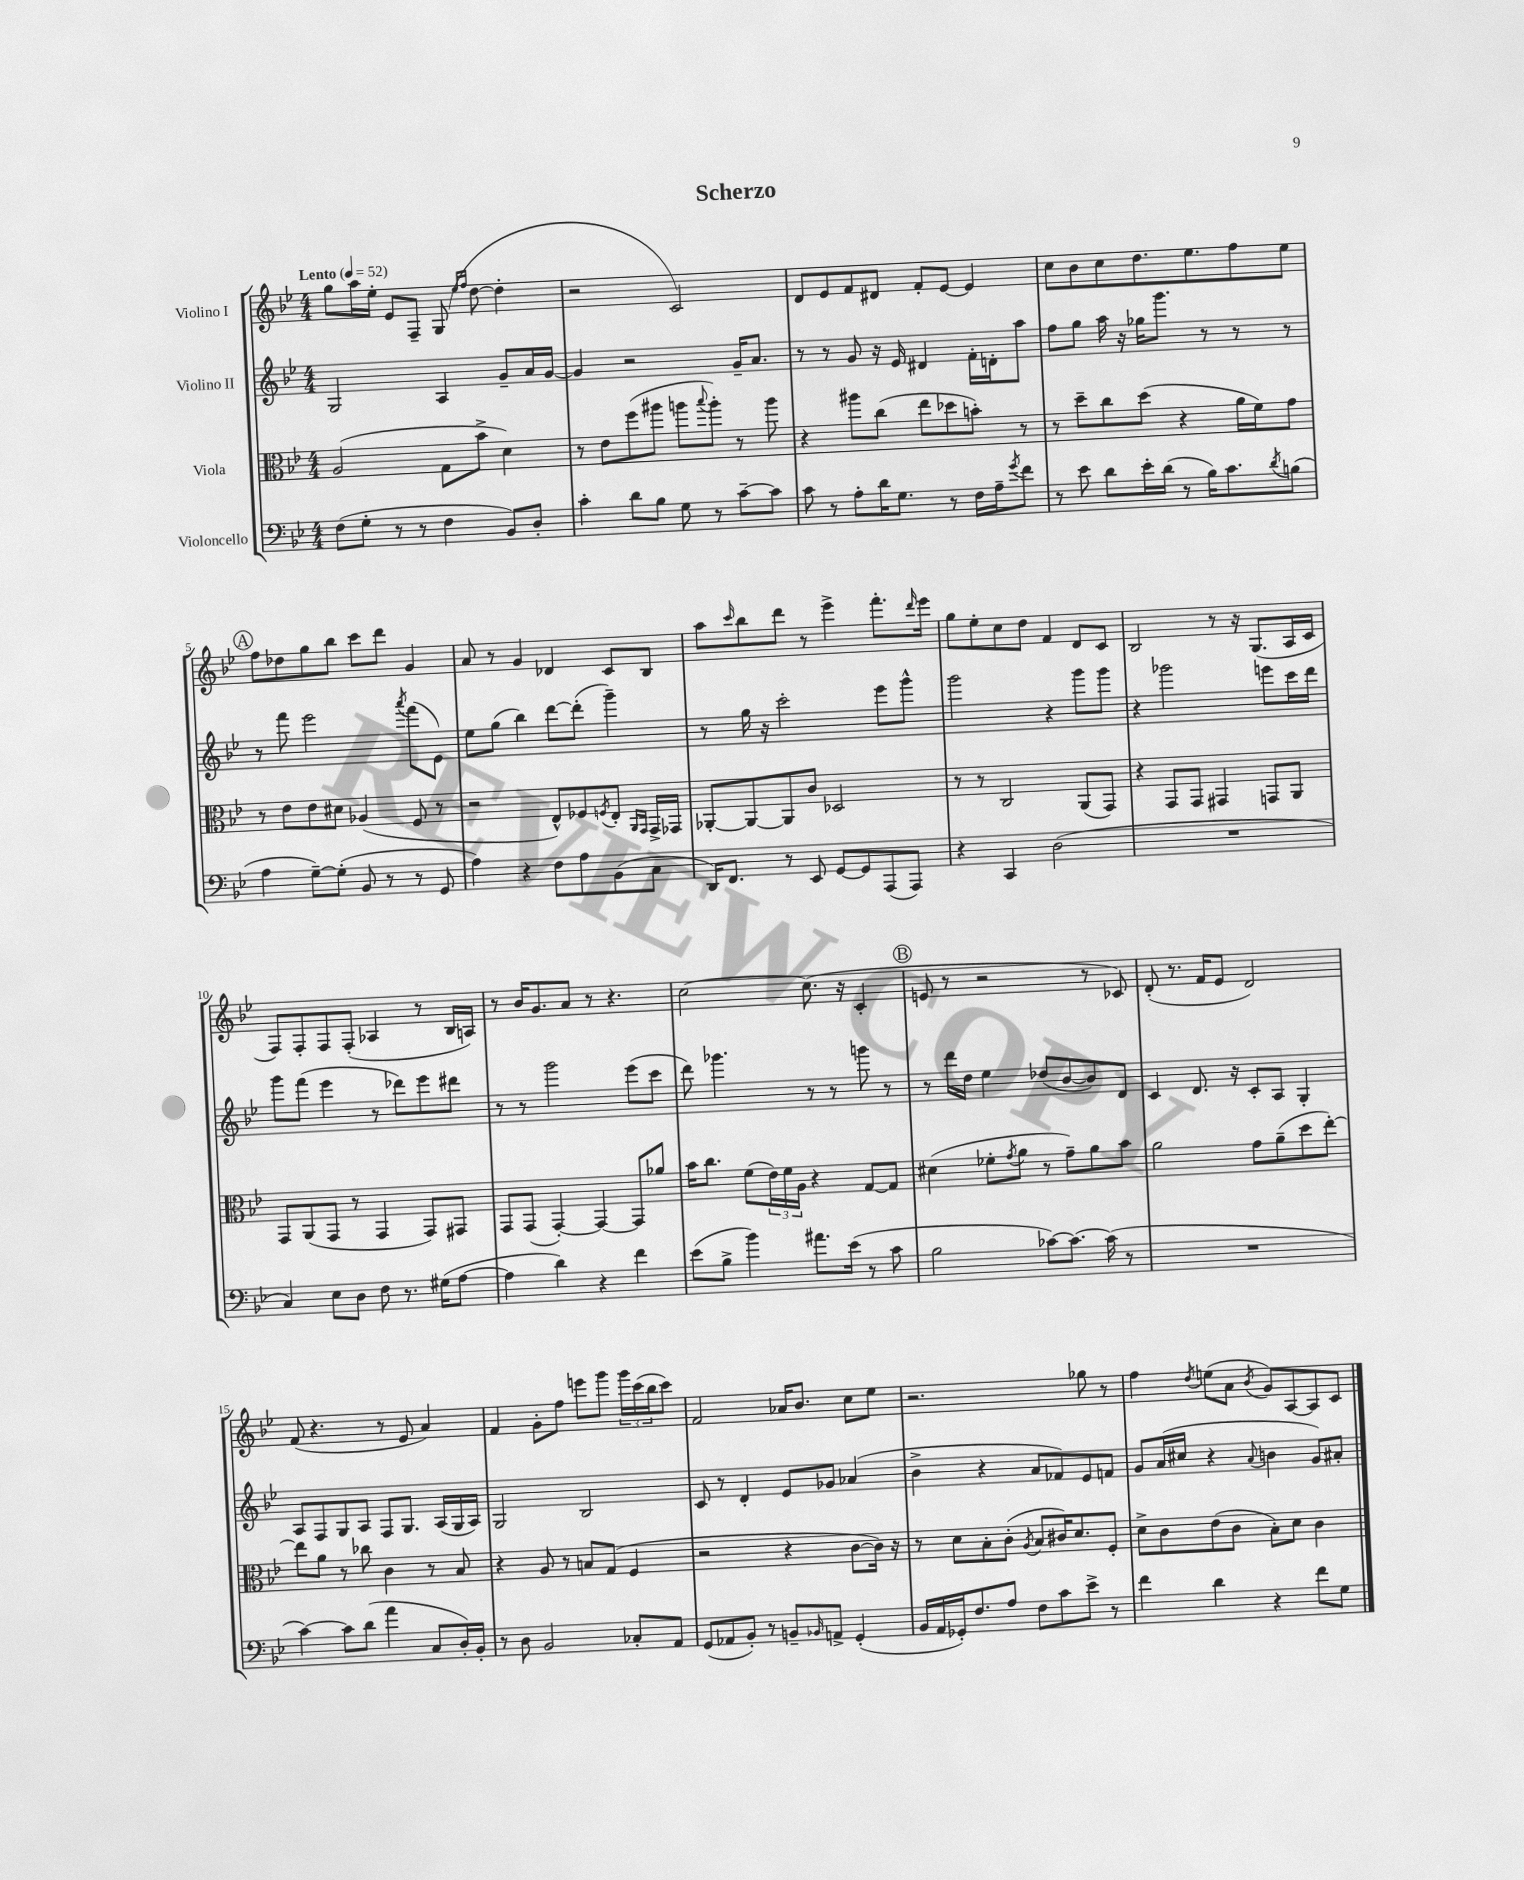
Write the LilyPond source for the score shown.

\header { title = "Scherzo" }
<<
\new StaffGroup <<
\new Staff = "s0" \with { instrumentName = "Violino I" } {
    \clef treble \key bes \major \numericTimeSignature \time 4/4 \tempo "Lento" 4 = 52
    g''8 a''16 ees''16-. ees'8 f8-- g8( \grace { ees''16 f''16 } d''8~ d''4-. |
    r2 c'2) |
    d'8 ees'8 f'8 dis'8 f'8-. ees'8~ ees'4 |
    c''8 bes'8 c''8 d''8. ees''8. f''8 ees''8 |
    \mark \markup { \circle "A" } f''8 des''8 g''8 bes''8 c'''8 d'''8 g'4 |
    a'8 r8 g'4 des'4 c'8 bes8 |
    a''8 \grace { c'''16 } bes''8 d'''8 r8 ees'''4-> f'''8.-. \grace { d'''16 } ees'''16 |
    g''8 ees''8-. c''8 d''8 f'4 d'8 c'8 |
    bes2 r8 r16 g8.( a16 c'16 |
    f8) f8-. f8 f8-.( aes4 r8 bes16 a16) |
    r8 bes'16 g'8. a'8 r8 r4. |
    c''2~ c''8.( r16 c'4-. |
    \mark \markup { \circle "B" } e'8 r8 r2 r8 ces'8) |
    d'8-.( r8. f'16 ees'8 d'2) |
    f'8( r4. r8 ees'8 a'4) |
    f'4 g'8-. f''8 e'''8 g'''8 \tuplet 3/2 { g'''16 c'''16( bes''16 } c'''8) |
    f'2 aes'16 bes'8. c''8 ees''8 |
    r2. ges''8 r8 |
    f''4 \acciaccatura { d''8 } e''8( a'8 \acciaccatura { bes'8 } g'8) a8~ a8 c'8 \bar "|." |
}
\new Staff = "s1" \with { instrumentName = "Violino II" } {
    \clef treble \key bes \major \numericTimeSignature \time 4/4
    g2 a4 g'8-- a'16 g'16~ |
    g'4 r2 g'16-- a'8. |
    r8 r8 g'8 r16 ees'16 dis'4 f'16-. d'16-. a''8 |
    f''8 g''8 a''16 r16 ges''16 g'''8. r8 r8 r8 |
    \mark \markup { \circle "A" } r8 f'''8 ees'''2 \acciaccatura { a'''8 } f'''8( ees'8) |
    ees''8 g''8( bes''4) d'''8~ d'''8-.( g'''4--) |
    r8 g''16 r16 c'''2-. ees'''8 g'''8-^ |
    g'''2 r4 g'''8 g'''8 |
    r4 ges'''2 e'''8 c'''16 d'''16 |
    g'''8 f'''8( ees'''4 r8 des'''8) ees'''8 dis'''8 |
    r8 r8 g'''2 ees'''8( c'''8 |
    d'''8) ges'''4. r8 r8 g'''8 r8 |
    \mark \markup { \circle "B" } r8 d'''16 d''16 ees''4 des''8( bes'8~ bes'8) d'8 |
    c'4 d'8. r16 c'8-. a8 g4-. |
    a8 f8 g8 a8 f8 g8. a16( g16 a16) |
    g2 bes2 |
    c'8 r8 d'4-. ees'8 ges'8 aes'4( |
    bes'4-> r4 a'8 fes'8) ees'8 f'8 |
    g'8 a'16( cis''16 r4 \appoggiatura { a'8 } b'4 g'8) ais'8-. \bar "|." |
}
\new Staff = "s2" \with { instrumentName = "Viola" } {
    \clef alto \key bes \major \numericTimeSignature \time 4/4
    a2( g8 bes'8-> d'4) |
    r8 ees'8 f''8( ais''8 a''8 \appoggiatura { bes''8 } a''8-.) r8 a''8 |
    r4 ais''8 c''8( ees''8 des''8 b'8-.) r8 |
    r8 d''8-- c''8 d''8( r4 a'16 f'16) g'8 |
    \mark \markup { \circle "A" } r8 ees'8 ees'8 dis'8 aes4( f8 r8 |
    r2 ees8-^) fes8 \acciaccatura { f8 } ees8-. \grace { a,16 g,16 } g,16-> ges,16 |
    aes,8~-. aes,8~ aes,8 c'8 des2 |
    r8 r8 c2 a,8( g,8) |
    r4 g,8 g,8 gis,4 g,8 a,8 |
    g,8 a,8( g,8 r8 g,4 g,8) gis,8 |
    g,8 g,8( g,4~-.) g,4~ g,8 aes'8 |
    bes'16 c''8. f'8( \tuplet 3/2 { ees'16) f'16 a16 } r4 g8~ g8 |
    \mark \markup { \circle "B" } dis'4( fes'8-. \acciaccatura { g'8 } a'8 r8 g'8--) a'8 bes'8 |
    a'2 g'8 a'8--( d''8 ees''8~-.) |
    ees''8 a'8 r8 ces''8 c'4 r8 bes8 |
    r4 a8 r8 b8 g8( f4 |
    r2 r4 c'8~ c'16) r16 |
    r8 d'8 bes8-. c'8-.( \acciaccatura { a8 } bes8 cis'16) d'8. f8-. |
    d'8-> c'8 ees'8( c'8 bes8-.) d'8 c'4 \bar "|." |
}
\new Staff = "s3" \with { instrumentName = "Violoncello" } {
    \clef bass \key bes \major \numericTimeSignature \time 4/4
    f8( g8-. r8 r8 f4 bes,8) d8-. |
    c'4-. d'8 bes8 g8 r8 c'8~-- c'8 |
    c'8 r8 a8-. d'16 g8. r8 f16 a16-- \acciaccatura { g'8 } f'8 |
    r8 ees'8 d'8 ees'16-. d'16( r8 bes16) c'8. \acciaccatura { d'8 } b8( |
    \mark \markup { \circle "A" } a4 g8~--) g8-.( bes,8 r8 r8 g,8 |
    a4) r4 f8 a8 bes,8( c8 |
    d,16) f,8. r8 ees,8 g,8~ g,8 a,,8( a,,8) |
    r4 c,4 d2( |
    R1 |
    c4) ees8 d8 f8 r8. gis16( a8~ |
    a4 d'4) r4 f'4 |
    ees'8( bes8-> bes'4) ais'8. ees'16( r8 c'8 |
    \mark \markup { \circle "B" } bes2 ces'8~) ces'8.~ ces'16( r8 |
    R1 |
    c'4~) c'8 d'8( a'4 c8 d16-.) bes,16-. |
    r8 d8 bes,2 ces8-. a,8 |
    g,8( aes,8 bes,8-.) r8 b,8-- \grace { bes,16 } a,8-> g,4-.( |
    bes,16 a,16 ges,16-.) f8. a8 f8 c'8 ees'8-> r8 |
    f'4 d'4 r4 f'8 g8 \bar "|." |
}
>>
>>
